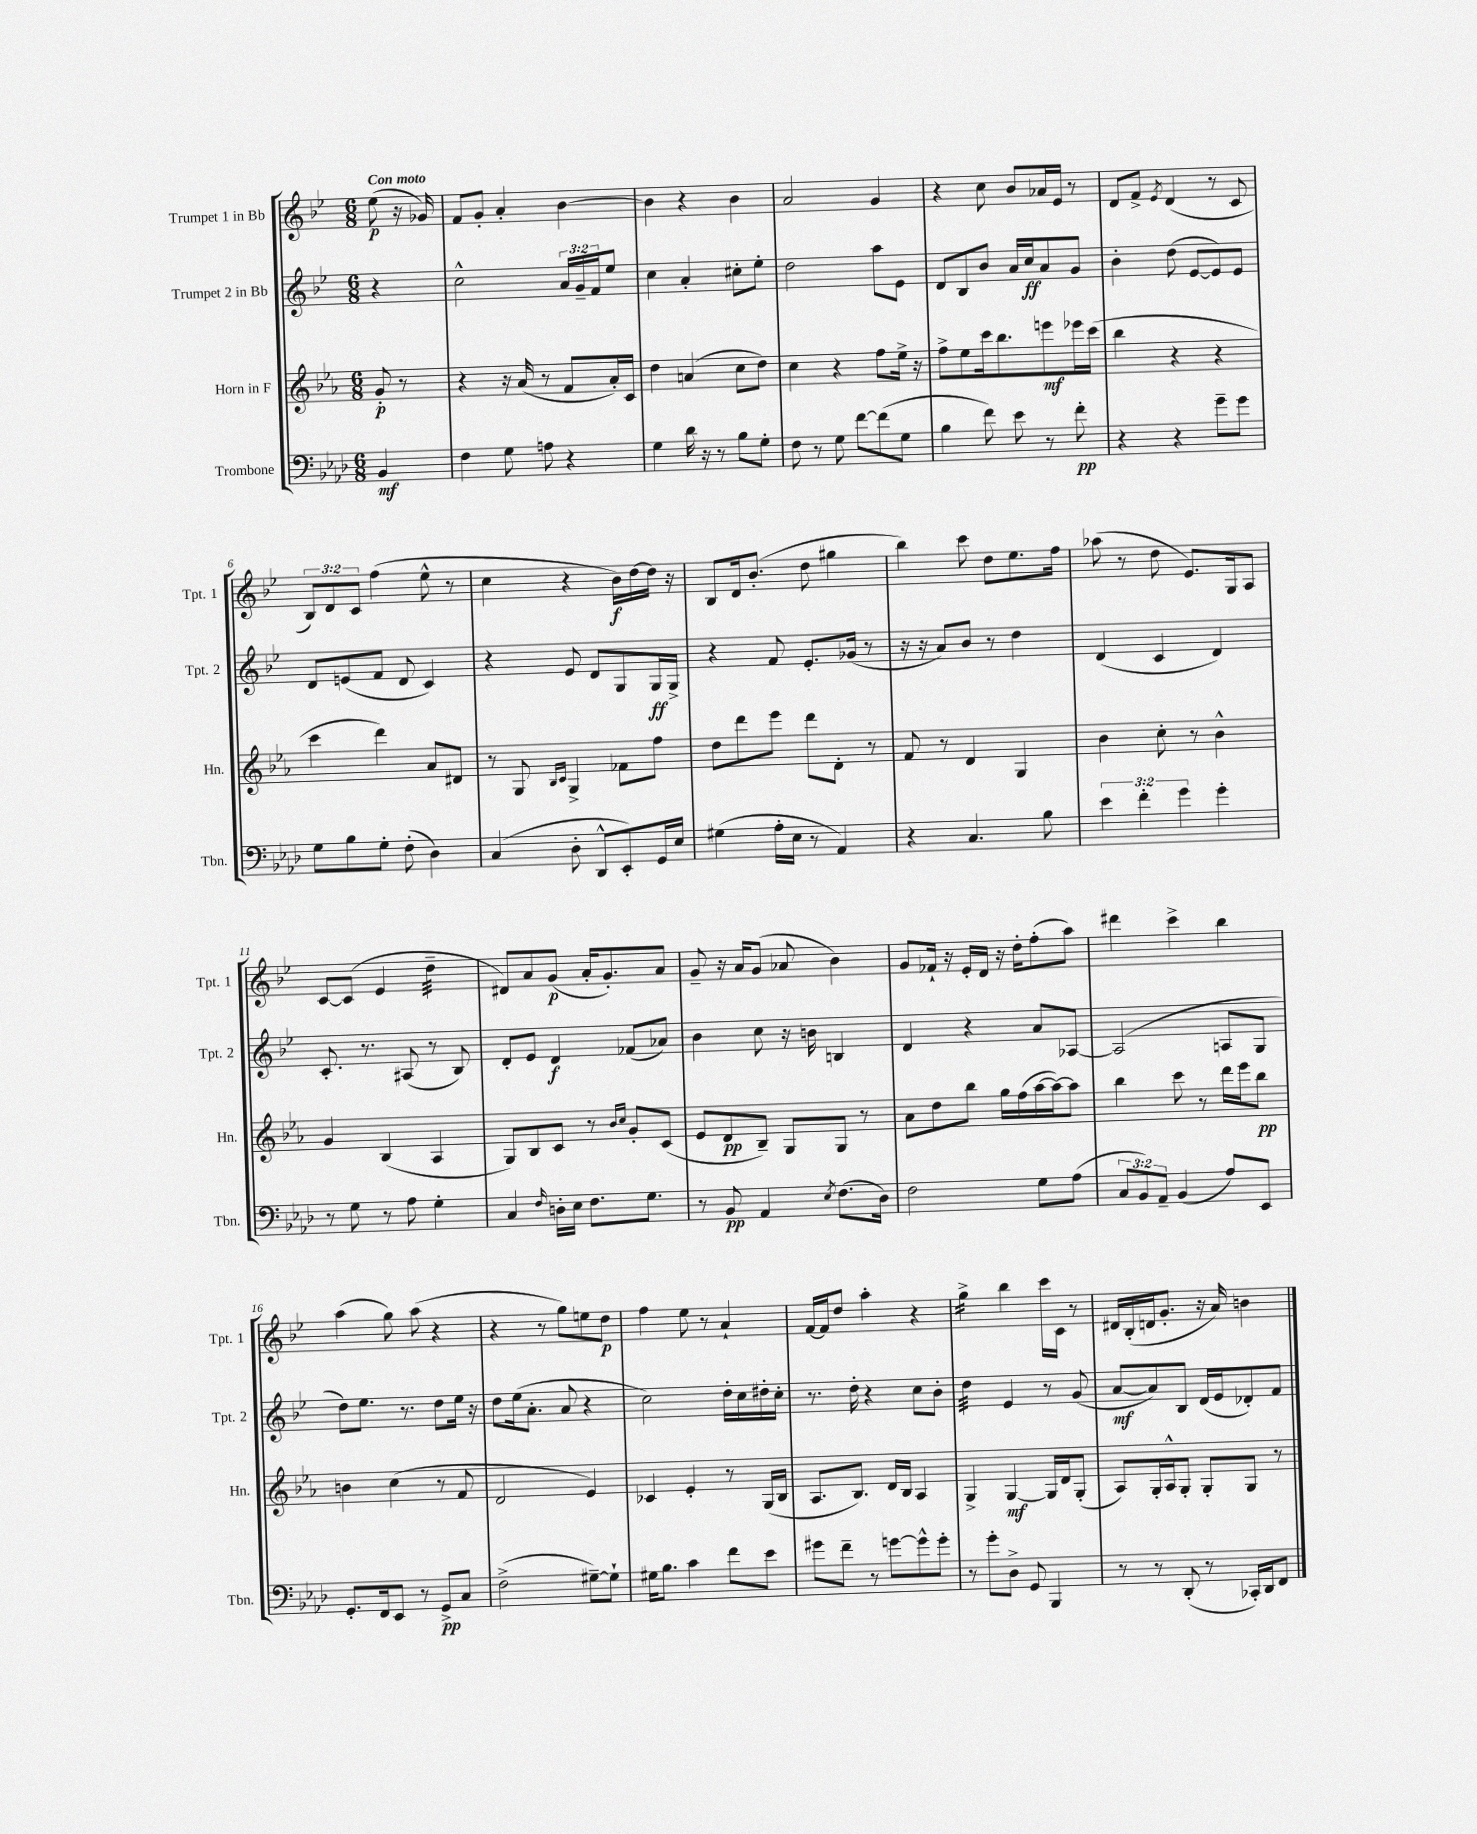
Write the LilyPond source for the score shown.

<<
\new StaffGroup <<
\new Staff = "s0" \with { instrumentName = "Trumpet 1 in Bb" shortInstrumentName = "Tpt. 1" } {
    \clef treble \key bes \major \numericTimeSignature \time 6/8 \override Staff.TupletNumber.text = #tuplet-number::calc-fraction-text \partial 4 \tempo "Con moto"
    ees''8\p( r16 ges'16) |
    f'8 g'8-. a'4-. bes'4~ |
    bes'4 r4 bes'4 |
    a'2 g'4 |
    r4 c''8 bes'8 aes'16 ees'16 r8 |
    d'8 f'8-> \acciaccatura { ees'8 } d'4( r8 c'8 |
    \tuplet 3/2 { bes8) d'8 c'8 } f''4( ees''8-^ r8 |
    c''4 r4 bes'16\f) d''16~ d''16 r16 |
    bes8 d'16 bes'8.-.( d''8 gis''4 |
    bes''4) c'''8 d''8 ees''8. f''16 |
    aes''8( r8 d''8 ees'8.) g16 a8 |
    c'8~ c'8( ees'4 d''4:32-- |
    dis'8) a'8 g'8\p( a'16-. g'8.-.) a'8 |
    g'8-- r16 a'16 g'8( aes'8 bes'4) |
    g'8 fes'16-! r16 ees'16-. d'16 r16 d''16-. f''8-.( a''8) |
    dis'''4 c'''4-> bes''4 |
    a''4( g''8) a''8( r4 |
    r4 r8 g''8) e''8 d''8\p |
    f''4 ees''8 r8 a'4-! |
    f'16~ f'16 d''8 a''4-. r4 |
    g''4:16-> bes''4 c'''16 c'16 r8 |
    dis'16 bes16-.( d'16 g'8.-. r16 a'16) b'4 \bar "|." |
}
\new Staff = "s1" \with { instrumentName = "Trumpet 2 in Bb" shortInstrumentName = "Tpt. 2" } {
    \clef treble \key bes \major \numericTimeSignature \time 6/8 \override Staff.TupletNumber.text = #tuplet-number::calc-fraction-text \partial 4
    r4 |
    c''2-^ \tuplet 3/2 { a'16 g'16-- f'16 } ees''8 |
    c''4 a'4-. cis''8-. ees''8-. |
    d''2 a''8 ees'8 |
    d'8 bes8 bes'8 a'16 c''16\ff a'8 g'8 |
    bes'4-. d''8( ees'8~ ees'8) ees'8 |
    d'8 e'8( f'8 d'8 c'4) |
    r4 ees'8 d'8 g8 g16\ff g16-> |
    r4 f'8 ees'8.-. ges'16( r8 |
    r16 r16 a'8) bes'8 r8 d''4 |
    d'4( c'4 d'4) |
    c'8.-. r8. ais8( r8 bes8) |
    d'8-. ees'8 d'4\f fes'8( aes'8) |
    bes'4 c''8 r16 b'16 b4 |
    d'4 r4 a'8 aes8~ |
    aes2( a8 g8 |
    d''8) ees''8. r8. d''8 ees''16 r16 |
    d''8 ees''16( a'8.-. a'8 r4 |
    c''2) d''16-. c''16 dis''16-. c''16-. |
    r8. d''16-. r4 c''8 bes'8-. |
    d''4:32 ees'4 r8 g'8( |
    a'8~\mf a'8) bes8 d'16( ees'16 des'8-.) f'8 \bar "|." |
}
\new Staff = "s2" \with { instrumentName = "Horn in F" shortInstrumentName = "Hn." } {
    \clef treble \key ees \major \numericTimeSignature \time 6/8 \partial 4
    g'8-.\p r8 |
    r4 r16 aes'16( r8 f'8 aes'16-.) c'16 |
    d''4 a'4( c''8 d''8) |
    c''4 r4 f''8 ees''16-> r16 |
    f''8-> ees''8 c'''16 bes''8. e'''8\mf ees'''16 c'''16( |
    bes''4 r4 r4 |
    c'''4 d'''4) aes'8 dis'8 |
    r8 g8 \grace { bes16 c'16 } g4-> fes'8 f''8 |
    d''8 d'''8 ees'''8 d'''8 d'8-. r8 |
    f'8 r8 d'4 g4 |
    bes'4 c''8-. r8 bes'4-^ |
    g'4 bes4( aes4 |
    g8) bes8 c'8 r8 \grace { bes'16 c''16 } g'8-. c'8( |
    ees'8 d'8\pp bes8--) g8 g8 r8 |
    aes'8 d''8 bes''8 g''16 f''16( aes''16~ aes''16~) aes''8 |
    bes''4 c'''8 r8 d'''16 ees'''16 bes''8\pp |
    b'4 c''4( r8 f'8 |
    d'2 ees'4) |
    ces'4 ees'4-. r8 g16( bes16 |
    aes8. bes8.) d'16 bes16 aes4 |
    g4-> g4~\mf g16 d'16 g8-.( |
    aes8) g16-. aes16-^ g8-. g8-. g8 r8 \bar "|." |
}
\new Staff = "s3" \with { instrumentName = "Trombone" shortInstrumentName = "Tbn." } {
    \clef bass \key aes \major \numericTimeSignature \time 6/8 \override Staff.TupletNumber.text = #tuplet-number::calc-fraction-text \partial 4
    bes,4\mf |
    f4 g8 a8 r4 |
    g4 des'16 r16 r8 bes8 g8-. |
    f8 r8 g8 f'8~ f'8( g8 |
    bes4 f'8) ees'8 r8 f'8-.\pp |
    r4 r4 g'8-- g'8 |
    g8 bes8 g8-. f8-.( des4) |
    c4( des8-. des,8-^ ees,8-.) g,16 ees16 |
    gis4( aes16-. ees16 r8 aes,4) |
    r4 c4. bes8 |
    \tuplet 3/2 { ees'4 f'4-. g'4 } g'4-. |
    r8 g8 r8 aes8 g4-. |
    c4 \grace { f16 } d16-. ees16 f8. g8. |
    r8 bes,8\pp aes,4 \acciaccatura { ees8 } f8.( des16) |
    f2 g8 aes8( |
    \tuplet 3/2 { c8 bes,8) aes,8-- } bes,4( aes8) ees,8 |
    g,8.-. f,16 ees,8 r8 g,8->\pp c8 |
    f2->( gis8~--) gis8-! |
    gis16 bes8. c'4 f'8 ees'8 |
    gis'8 f'8-- r8 g'8~ g'8-^ g'8-. |
    r8 g'8-. des8-> g,8 bes,,4 |
    r8 r8 des,8-.( r8 ces,16-.) des,16 f,8 \bar "|." |
}
>>
>>
